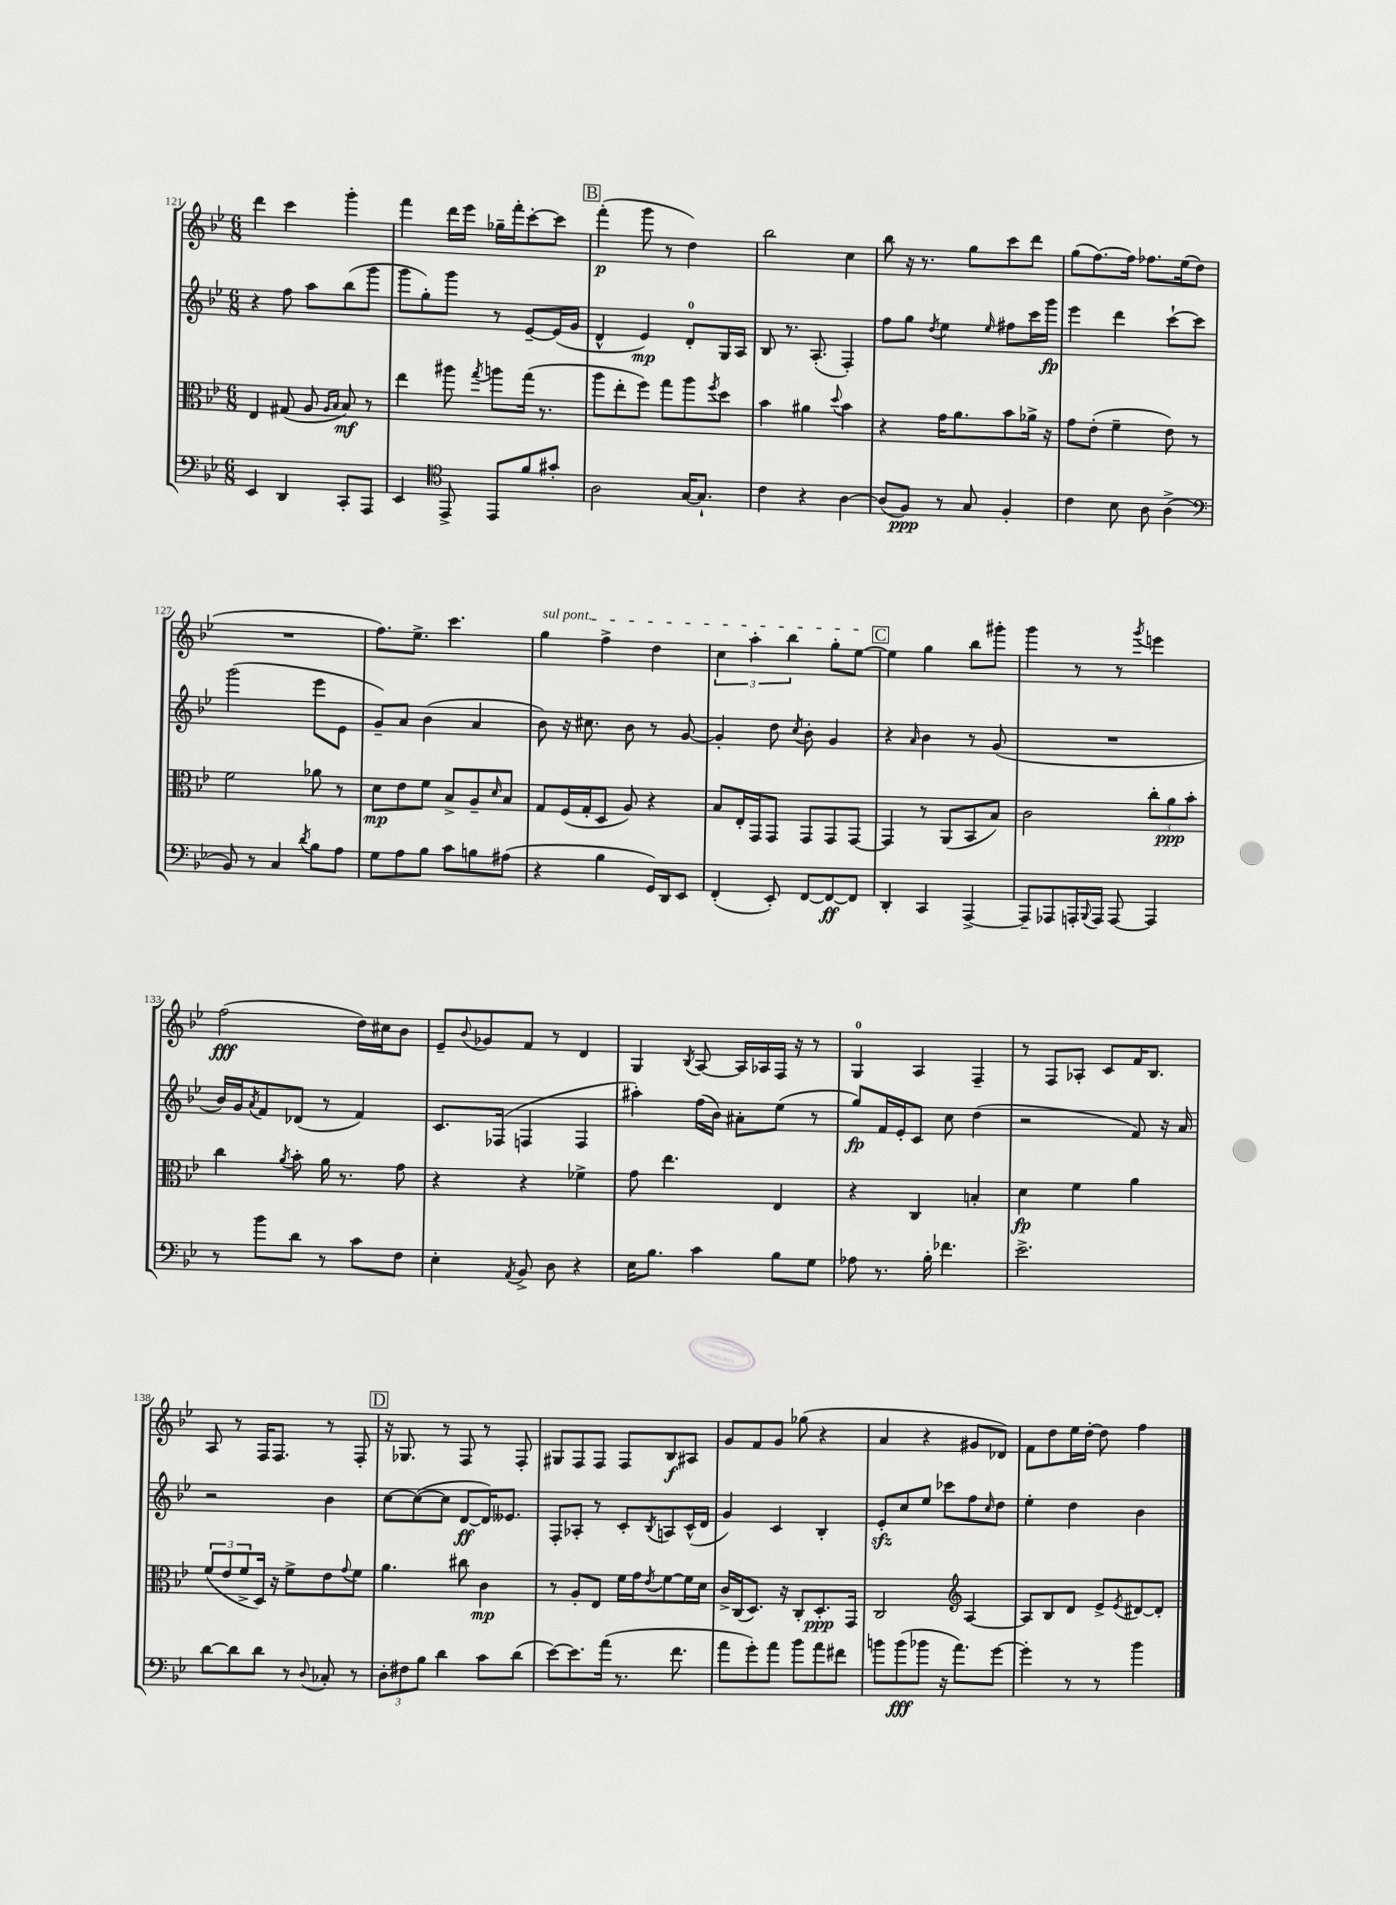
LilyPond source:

<<
\new StaffGroup <<
\new Staff = "s0" {
    \clef treble \key bes \major \numericTimeSignature \time 6/8
    d'''4 c'''4 g'''4-. |
    f'''4 d'''16 ees'''16 ges''16-- f'''16-. c'''8~-. c'''8 |
    \mark \markup { \box "B" } f'''4-.\p( g'''8 r8 d''4) |
    bes''2 c''4 |
    bes''8 r16 r8. g''8 c'''8 d'''8 |
    g''8( f''8.~) f''16 fes''8. ees''16( d''8 |
    R2. |
    f''8.) ees''8.-> c'''4. |
    \once \override TextSpanner.bound-details.left.text = \markup { \italic "sul pont." } g''4\startTextSpan f''4-> d''4 |
    \tuplet 3/2 { c''4 a''4-. bes''4 } g''8-. ees''8~\stopTextSpan |
    \mark \markup { \box "C" } ees''4 g''4 bes''8 gis'''8-. |
    g'''4 r8 r8 \acciaccatura { g'''8 } e'''4 |
    f''2\fff( d''16) cis''16 bes'8 |
    ees'8-- \appoggiatura { bes'8 } ges'8 f'8 r8 d'4 |
    g4 \acciaccatura { bes8 } a8~ a16 aes16 f16 r16 r8 |
    g4-0 a4 f4-- |
    r8 f8 aes8-. c'8 f'16 bes8. |
    a8 r8 f16 f8. r8 f8-. |
    \mark \markup { \box "D" } r16 ges8. r8 f8 r8 f8-. |
    gis8 f8 f8 f8 bes8\f ais8 |
    g'8 f'8 g'8 ges''8( r4 |
    a'4 r4 gis'8 des'8) |
    f'8 d''8 ees''16 d''16~-. d''8 f''4 \bar "|." |
}
\new Staff = "s1" {
    \clef treble \key bes \major \numericTimeSignature \time 6/8
    r4 f''8 a''8 bes''8( g'''8 |
    g'''8 g''8-.) g'''8 r8 ees'8~-- ees'16( g'16 |
    \mark \markup { \box "B" } d'4-^ ees'4\mp) d'8-0-. g16 a16 |
    bes8 r8. a8.-.( f4-.) |
    f''8 g''8 \acciaccatura { d''8 } ees''4 \grace { ees''16 } fis''8 c'''16 g'''16\fp |
    ees'''4 d'''4 c'''8~-! c'''8 |
    g'''2( ees'''8 ees'8 |
    g'8--) a'8 bes'4( a'4 |
    bes'8) r16 cis''8. bes'8 r8 g'8~ |
    g'4-. d''8 \acciaccatura { c''8 } bes'8-. g'4 |
    \mark \markup { \box "C" } r4 \grace { a'16 } bes'4 r8 g'8( |
    R2. |
    bes'16) g'16 \acciaccatura { a'8 } f'8 des'8( r8 f'4) |
    c'8. fes16( f4 f4 |
    ais''4-.) f''16( bes'16) ais'8-. ees''8( r8 |
    g''8\fp) f'16 ees'16-. c'8 c''8 d''4( |
    r2 f'8) r16 a'16 |
    r2 bes'4 |
    \mark \markup { \box "D" } c''8~ c''8~( c''8 d'8~\ff d'16) eeses'8. |
    f8-. aes8-. r8 c'8-. \acciaccatura { bes8 } a8 c'16-^( d'16 |
    g'4) c'4 bes4-. |
    ees'8-.\sfz c''8 ees''8 ces'''8 f''8 \grace { c''16 } d''8 |
    ees''4-. d''4 bes'4 \bar "|." |
}
\new Staff = "s2" {
    \clef alto \key bes \major \numericTimeSignature \time 6/8
    ees4 gis8( a8 \grace { a16 bes16 } bes8\mf) r8 |
    ees''4 ais''8 \acciaccatura { g''8 } a''8 g''16( r8. |
    \mark \markup { \box "B" } a''8 ees''8-. f''8) g''8 a''8 \acciaccatura { f''8 } d''8 |
    bes'4 ais'4 \appoggiatura { d''8 } bes'4 |
    r4 g'16 a'8. bes'8 aes'16-> r16 |
    g'8 ees'8-.( f'4-- ees'8) r8 |
    f'2 aes'8 r8 |
    d'8\mp ees'8 f'8 bes8-> a8-- \grace { d'16 } bes8 |
    g8 f16( g16-. d8 a8) r4 |
    bes8 ees16-. g,16 g,8 g,8 g,8 g,8~ |
    \mark \markup { \box "C" } g,4 r8 a,8( bes,8 bes8) |
    c'2 \tuplet 3/2 { c''8-. a'8\ppp bes'8-. } |
    c''4 \acciaccatura { a'8 } bes'8-. a'16 r8. g'8 |
    r4 r4 fes'4-> |
    g'8 ees''4. ees4 |
    r4 c4 b4-. |
    d'4\fp f'4 a'4 |
    \tuplet 3/2 { f'8( ees'8 f'8-> } d16) r16 f'8-> ees'8 \appoggiatura { g'8 } f'8 |
    \mark \markup { \box "D" } a'4. cis''8 c'4\mp |
    r8 a8-. ees8 f'16 g'16 \acciaccatura { ees'8 } f'8~ f'16 d'16 |
    c'16-> c16( d8.) r16 c8-. d8.-.\ppp g,16 |
    c2 \clef treble a4~ |
    a8 bes8 d'8 ees'8-> \acciaccatura { ees'8 } dis'8~ dis'8-. \bar "|." |
}
\new Staff = "s3" {
    \clef bass \key bes \major \numericTimeSignature \time 6/8
    ees,4 d,4 c,8-. a,,8 |
    ees,4 \clef tenor ees,8-> ees,8 f'8 gis'8-. |
    \mark \markup { \box "B" } a2 g16~ g8.-! |
    c'4 r4 a4~ |
    a8( f8\ppp) r8 g8 f4-. |
    c'4 bes8 a8 a4->( |
    \clef bass bes,8) r8 c4 \acciaccatura { d'8 } bes8 a8 |
    g8 a8 bes8 c'8 b8 ais8( |
    r4 bes4 g,16) d,16 ees,8 |
    f,4-.( ees,8-.) f,8~ f,8~\ff f,8 |
    \mark \markup { \box "C" } d,4-. c,4 a,,4~-> |
    a,,8-- aes,,8 a,,16-. \appoggiatura { bes,,8 } a,,16 a,,8~ a,,4 |
    r8 bes'8 d'8 r8 c'8 f8 |
    ees4-. \acciaccatura { a,8 } bes,8-> d8 r4 |
    ees16 bes8. c'4 bes8 g8 |
    aes8 r8. bes16-. fes'4. |
    ees'2.-> |
    d'8~ d'8 d'8 r8 \appoggiatura { d8 } ces8-. r8 |
    \mark \markup { \box "D" } \tuplet 3/2 { d8-. fis8 bes8 } d'4 c'8 d'8( |
    ees'8~) ees'8. a'16( r8. f'8. |
    a'8 g'8-.) a'8 bes'8 a'8 fis'8 |
    b'8 b'8\fff( bes'8 r16 a'8.) g'8~ |
    g'4-. r8 r8 bes'4 \bar "|." |
}
>>
>>
\layout { \context { \Score currentBarNumber = #121 } }
